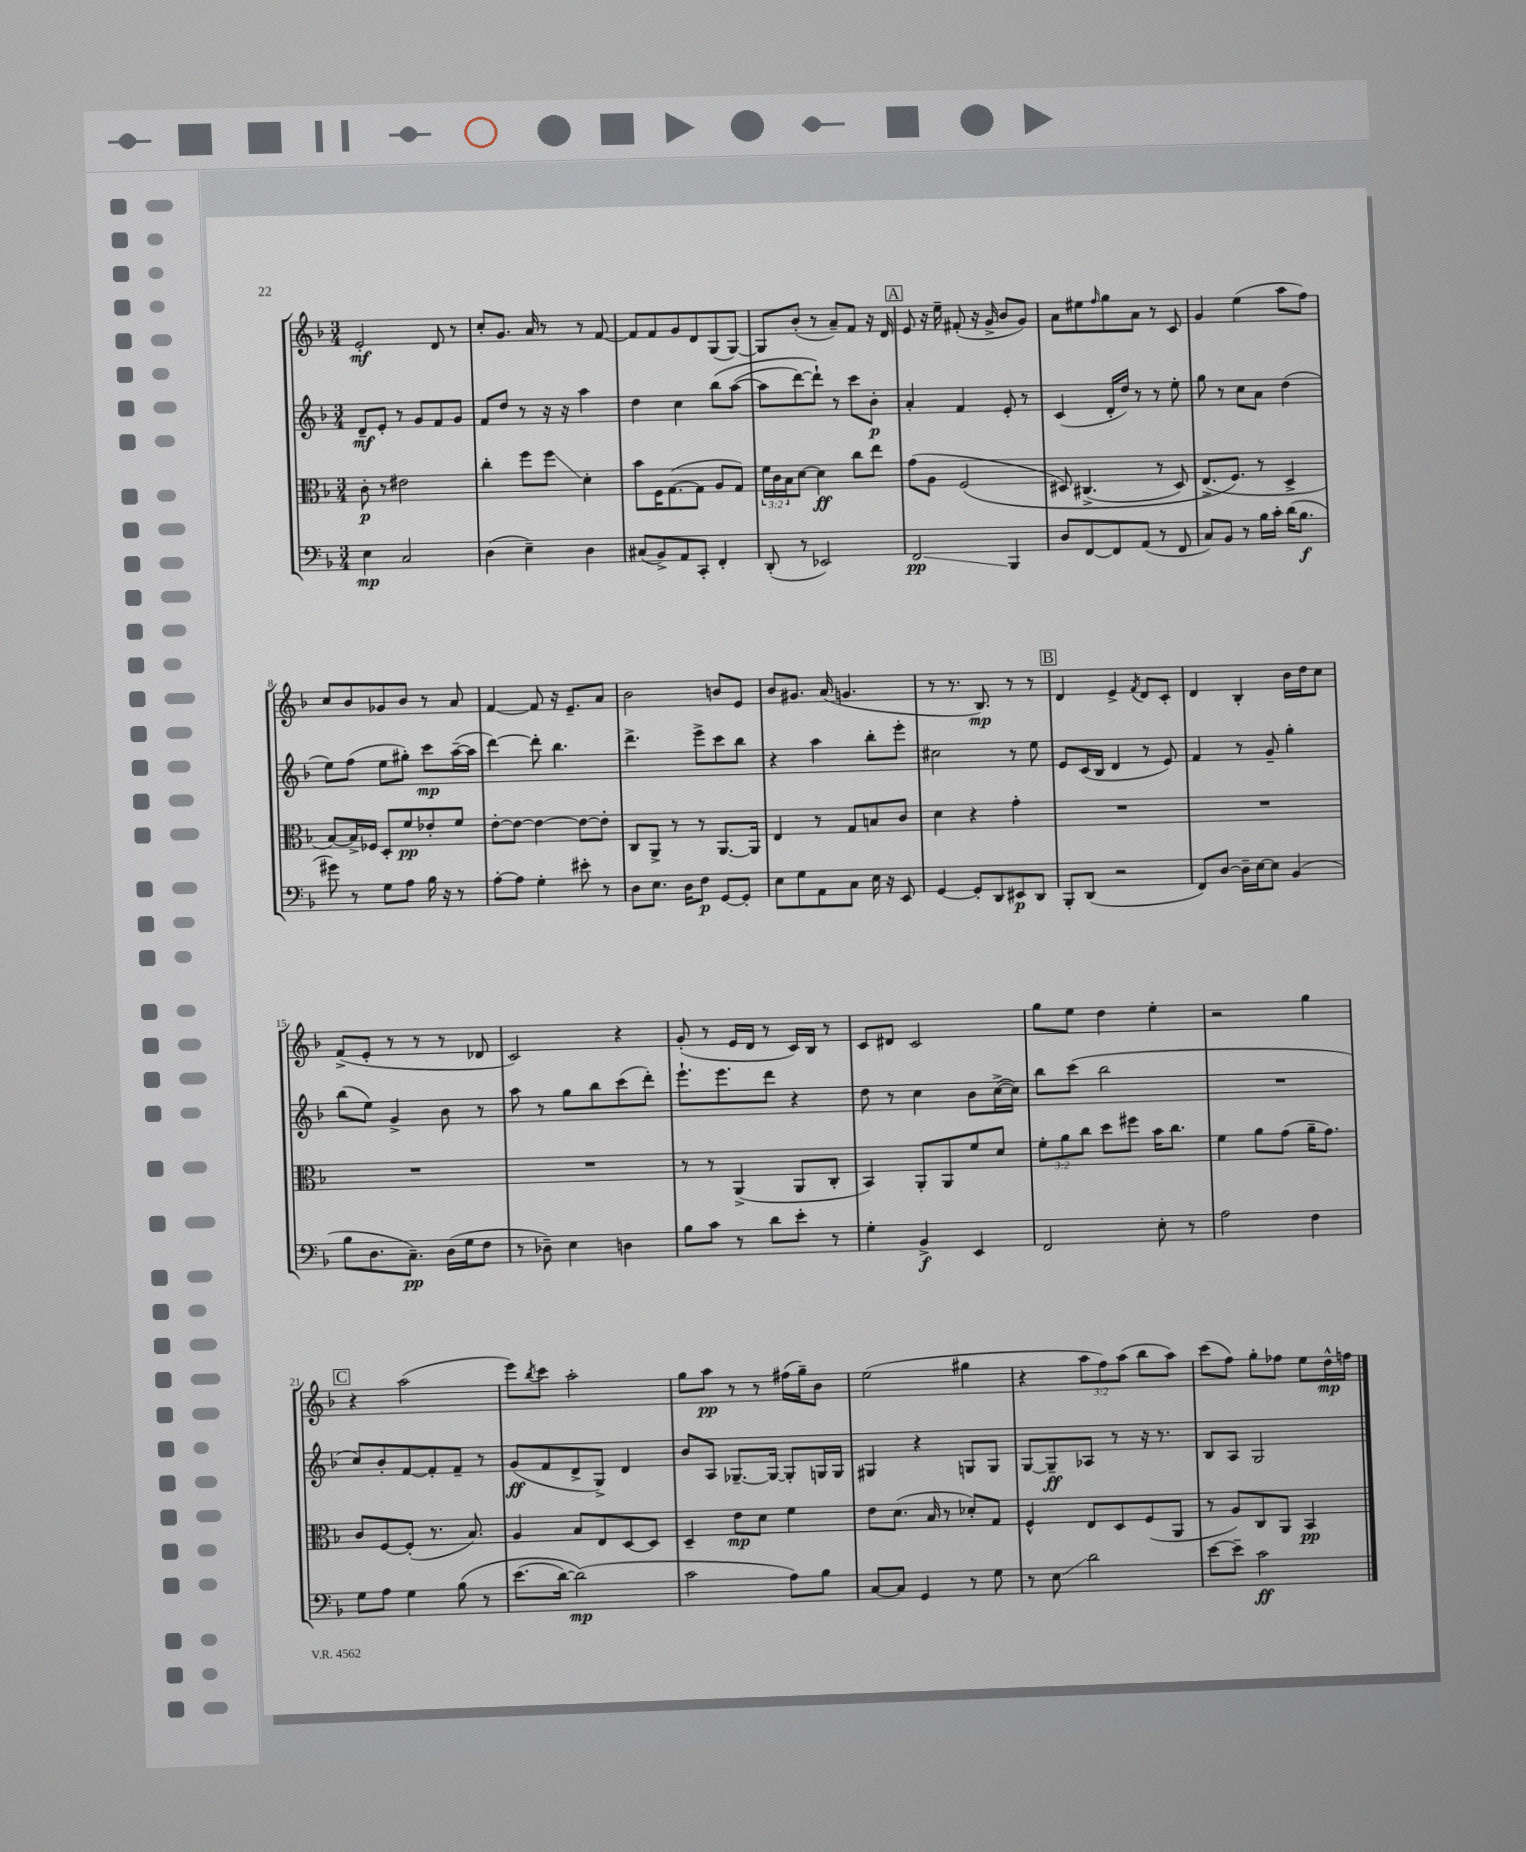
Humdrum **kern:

**kern	**kern	**kern	**kern
*staff4	*staff3	*staff2	*staff1
*clefF4	*clefC3	*clefG2	*clefG2
*k[b-]	*k[b-]	*k[b-]	*k[b-]
*M3/4	*M3/4	*M3/4	*M3/4
4E\	8c'\	8d~/L	2e'/
.	8r	8e'/J	.
2C/	2e#\	8r	.
.	.	8g/L	.
.	.	8f/	8d/
.	.	8g/J	8r
=	=	=	=
(4D\	4cc'\	8f/L	8cc'/L
.	.	8dd/J	8.g/J
4E~\)	8ff\L	8r	.
.	.	.	16a/
.	8ff\J	16r	8r
.	.	16r	.
4D\	4d'\	4aa\	8r
.	.	.	[8f/
=	=	=	=
(8C#/L	8b-\L	4dd\	8f/]L
8BB-^/)	16F\K	.	8f/
.	([8.G\	.	.
8AA/	.	4cc\	8g/
8CC'/J	8G\]J	.	8d/
4FF'/	8A/L	&(8bb-\L	(8G/
.	8G/J)	([8aa\J	[8G/J)
=	=	=	=
(8DD'/	24f\LL	8aa\]L	8G/]L
.	24c\	.	.
.	24B-\J	.	.
8r	[8d\J	[8ddd\)	(8b-'/J
2EE-/)	4d\]	8ddd`\]J&)	8r
.	.	8r	8a~/L)
.	8cc\L	8ccc\L	8f/J
.	8ee\J	8b-'\J	16r
.	.	.	16d/
=	=	=	=
2FF/	(8g\L	4a'/	8e/
.	8A\J	.	16r
.	.	.	16ee~\
.	&(2F/	4f/	(8f#'/
.	.	.	16r
.	.	.	16g^/
4BBB-/	.	8e'/	8b-/L
.	.	8r	8g/J)
=	=	=	=
8D/L	8D#/)	(4c/	8a\L
[8FF/	(4.C#^/	.	8ee#\
.	.	.	16qqff/
8FF/]	.	16d'/LL	8gg\
.	.	16dd/JJ)	.
(8AA/J	.	8r	8a\J
8r	8r	8r	8r
8FF/	8D#/)	8ee'\	8c/
=	=	=	=
8C/L)	(8.E^/L	8gg\	4g/
8BB-/J	.	8r	.
.	8.F/J&)	.	.
8r	.	8cc\L	(4ee\
16B-\LL	8r	8a\J	.
16c'\JJ	.	.	.
(16d\LK	4D^/	(4dd\	8aa\L
8.B-\J	.	.	.
.	.	.	8ff\J)
=	=	=	=
8g#\)	[8B-/L)	8ee\L)	8cc/L
8r	16B-^/]L	(8ff\J	8b-/
.	16F-/JJ	.	.
8G\L	8D'/L	8ee\L	8g-/
8A\J	8f/	8gg#'\J)	8b-/J
16B-\	8e-'/	8ccc\L	8r
16r	.	.	.
8r	8f/J	([16aa~\L	8a/
.	.	16aa\]JJ	.
=	=	=	=
[8A'\L	[8e'\L	[4ddd\)	[4f/
8A\]J	8e\_J	.	.
4G'\	4e\_	8ddd'\]	8f/]
.	.	4.bb-\	16r
.	.	.	8.e~/L
8e#'\	8e\_L	.	.
8r	8e'\]J	.	8a/J
=	=	=	=
8D\L	8C/L	4.ddd^\	2b-\
8.E\J	8AA^/J	.	.
.	8r	.	.
16D\LK	.	.	.
8F\J	8r	8eee^\L	.
[8GG/L	[8.AA/L	8ccc\	8b/L
8GG'/]J	.	8bb-\J	8e/J
.	16AA/]Jk	.	.
=	=	=	=
8E\L	4E/	4r	8b-/L
8G\	.	.	8.g#/J
8AA\	8r	4aa\	.
.	.	.	(16a/
8C\J	8G/L	.	4.g/
16E\	8B/	8bb-'\L	.
16r	.	.	.
8EE/	8c/J	8eee'\J	.
=	=	=	=
[4GG/	4d\	2cc#\	8r
.	.	.	8.r
8GG'/]L	4r	.	.
.	.	.	8.B-/)
8DD/	.	.	.
8EE#/	4g'\	8r	8r
8DD/J	.	8ee\	8r
=	=	=	=
8BBB-'/L	2.r	8e/L	4d/
(8DD/J	.	(16c/L	.
.	.	16B-/JJ	.
2r	.	4d/	4e^/
.	.	.	8qf/
.	.	8r	8d/L
.	.	8e/)	8c'/J
=	=	=	=
8FF/L)	2.r	4f/	4d/
[8D/J	.	.	.
16D~\]LL	.	8r	4B-'/
[16E\J	.	.	.
8E\]J	.	8g~/	.
(4BB-/	.	4gg'\	16b-\LL
.	.	.	16dd\J
.	.	.	8cc\J
=	=	=	=
8B-\L	2.r	(8bb-\L	(8f^/L
8.D\	.	8ee\J)	8e'/J
.	.	4g^/	8r
8.C~\J)	.	.	.
.	.	.	8r
(16D\LL	.	8b-\	8r
16G\J	.	.	.
8F\J	.	8r	8d-/
=	=	=	=
8r	2.r	8aa\	2c/)
8D-~\)	.	8r	.
4E\	.	8gg\L	.
.	.	8bb-\	.
4D\	.	(8ccc\	4r
.	.	8ddd'\J)	.
=	=	=	=
8B-\L	8r	8.eee`\L	(8g'/
8c\J	8r	.	8r
.	.	8.eee\	.
8r	(4AA^/	.	16e/LL
.	.	.	16d/JJ
8d\L	.	8ddd\J	8r
8e'\J	8AA/L	4r	16c/LL)
.	.	.	16B-/JJ
8r	8C'/J	.	8r
=	=	=	=
4G'\	4BB-/)	8dd\	8c/L
.	.	8r	8d#/J
4BB-^/	8AA'/L	4cc\	2c/
.	8AA/	.	.
4EE/	8f/	8b-\L	.
.	8d/J	([16cc^\L	.
.	.	16cc\]JJ)	.
=	=	=	=
2FF/	12f'\L	8bb-\L	8gg\L
.	12a\	.	.
.	.	(8ccc\J	8ee\J
.	12cc\J	.	.
.	8dd\L	2bb-\	4dd\
.	8ff#\J	.	.
8E'\	16b-\LK	.	4ee'\
.	8.cc\J	.	.
8r	.	.	.
=	=	=	=
2A\	4f\	2.r	2r
.	8a\L	.	.
.	(8g\J	.	.
4F\	16a~\LK	.	4gg\
.	8.g\J)	.	.
=	=	=	=
8G\L	8c/L	8cc/L)	4r
8A\J	[8F/	8b-'/	.
4G\	(8F'/]J	[8f/	(2aa\
.	8.r	8f'/]	.
&(8B-\	.	8f~/J	.
.	8.B-/)	.	.
8r	.	8r	.
=	=	=	=
(8.e\L	4A/	(8g/L	8eee\L)
.	.	.	8qbb-/
.	.	8f/	8ccc\J
[16d\Jk)	.	.	.
(2d\]&)	8B-/L	8d^/	2aa'\
.	8E/	8G^/J)	.
.	[8D/	4d/	.
.	8D/]J	.	.
=	=	=	=
2c\	4D~/	8b-/L	8gg\L
.	.	8A/J	8aa\J
.	8e\L	[8.G-~/L	8r
.	8d\J	.	8r
.	.	16G-/_Jk	.
8A\L)	4f\	8G-'/]L	(16ff#\LL
.	.	.	16gg~\J)
8B-\J	.	16G/L	8b-\J
.	.	16G/JJ	.
=	=	=	=
[8C/L	8e\L	4G#/	(2ee\
8C/]J	(8.d\J	.	.
4GG/	.	4r	.
.	16B-/	.	.
.	8r	.	.
8r	8d-'/L)	8G/L	4gg#\
8G\	8G/J	8G/J	.
=	=	=	=
8r	4F^^/	[8G/L	4r
8E\	.	8G~/]	.
2d\	8E/L	8A-/J	12aa\L
.	.	.	12ff\)
.	8D/	8r	.
.	.	.	(12aa\J
.	(8F/	16r	8bb-\L
.	.	8.r	.
.	8AA/J	.	8aa\J)
=	=	=	=
[8e\L	8r	8B-/L	(8ccc\L
8e~\]J	8A/L)	8A/J	8ff\J)
2c\	8C/	2G/	8gg'\L
.	8AA/J	.	8ff-\J
.	4BB-/	.	8ee\L
.	.	.	16dd^^\L
.	.	.	16ff\JJ
==	==	==	==
*-	*-	*-	*-
